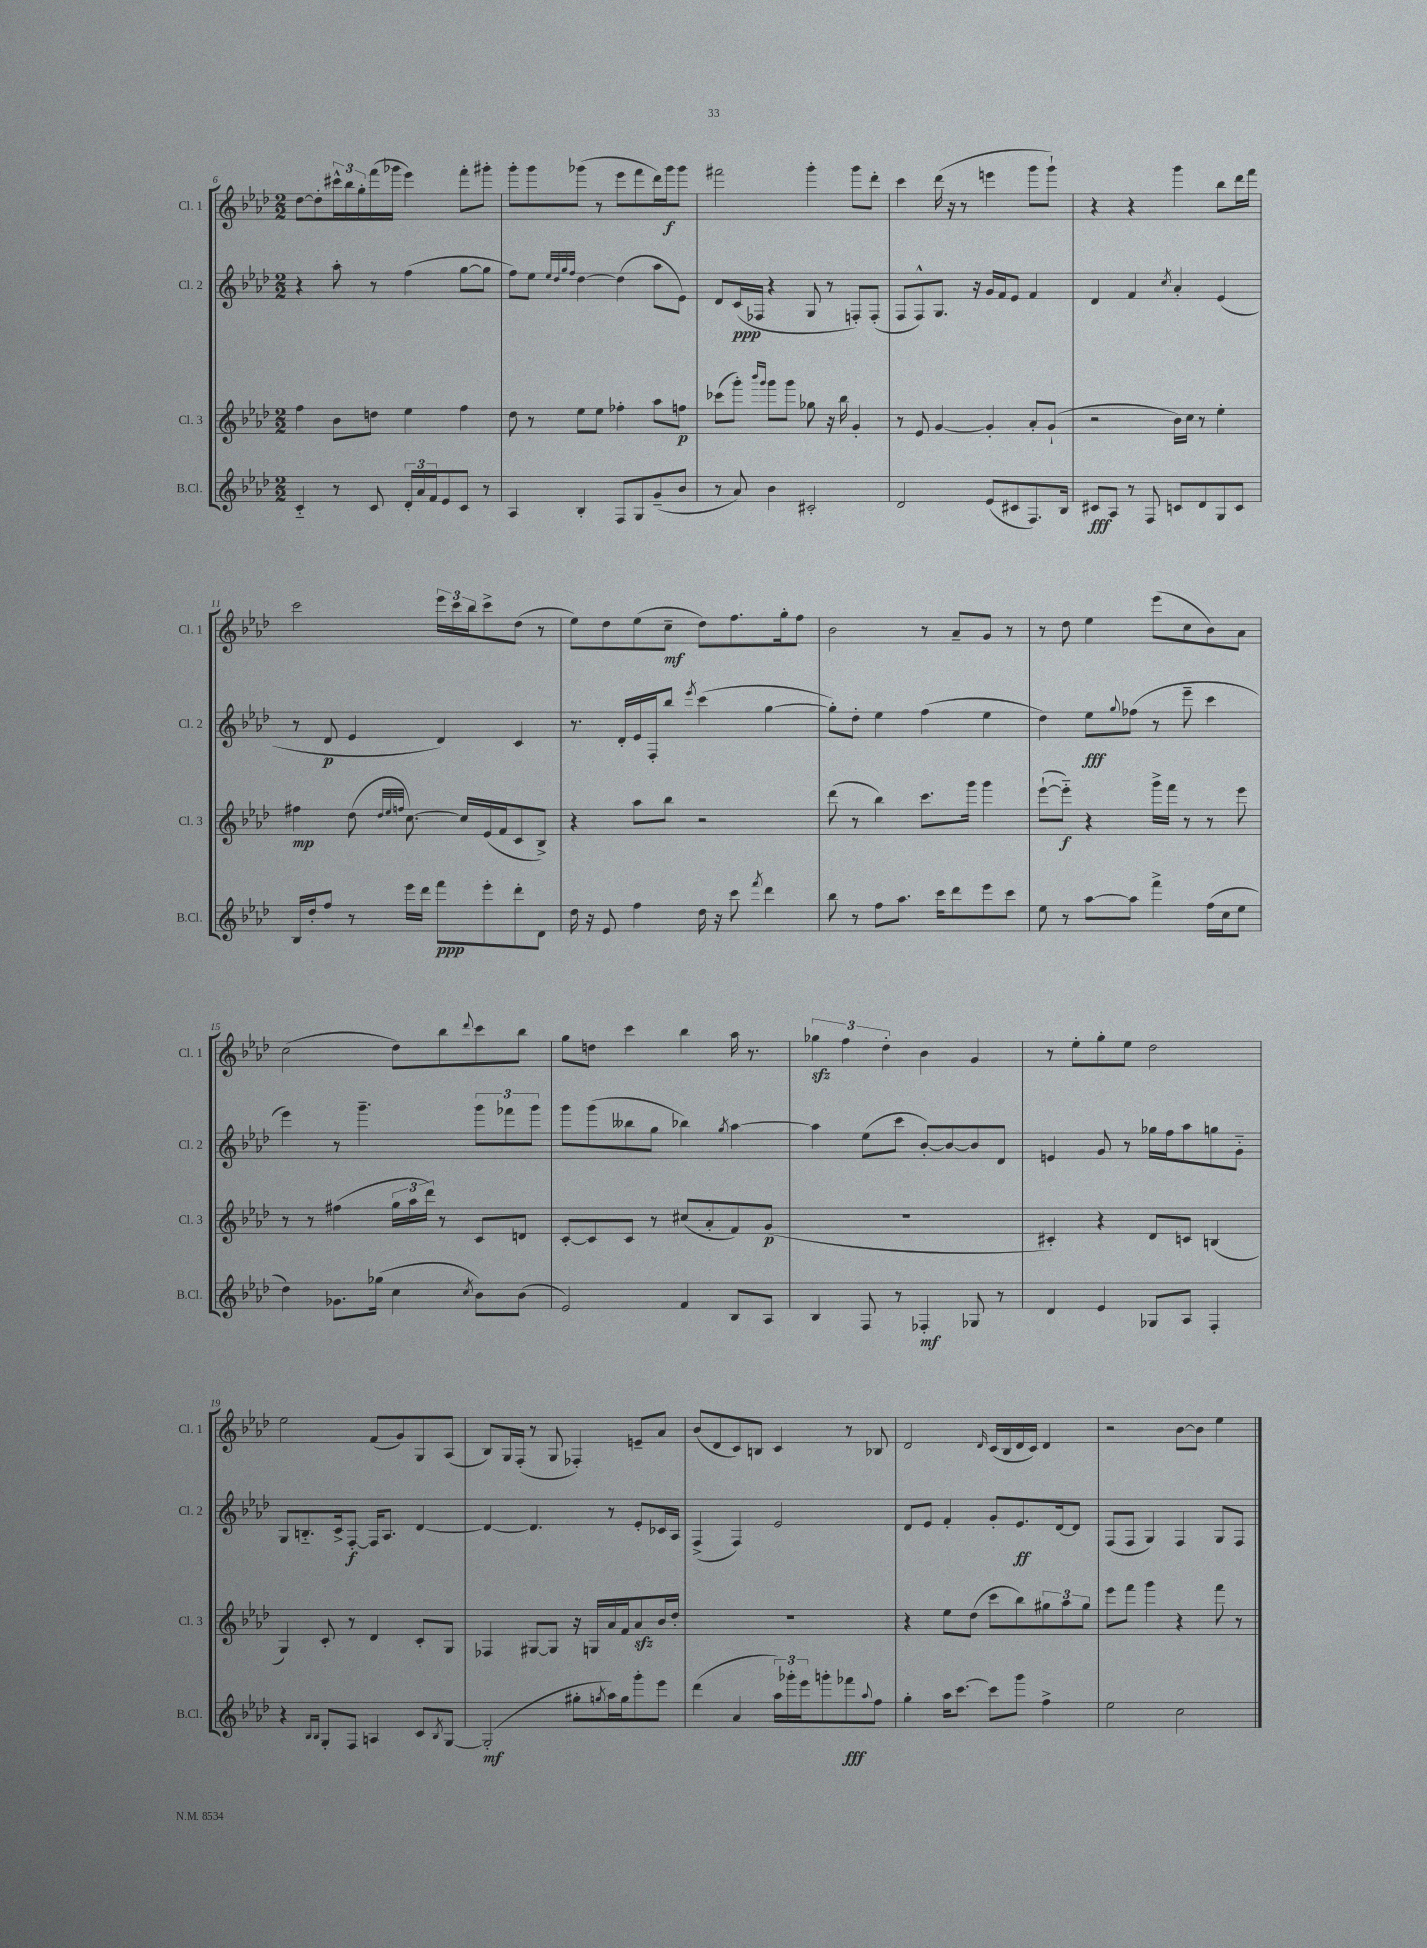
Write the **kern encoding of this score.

**kern	**dynam	**kern	**dynam	**kern	**dynam	**kern	**dynam
*part4	*part4	*part3	*part3	*part2	*part2	*part1	*part1
*staff4	*staff4	*staff3	*staff3	*staff2	*staff2	*staff1	*staff1
*I"B.Cl.	*	*I"Cl. 3	*	*I"Cl. 2	*	*I"Cl. 1	*
*I'B.Cl.	*	*I'Cl. 3	*	*I'Cl. 2	*	*I'Cl. 1	*
*clefG2	*	*clefG2	*	*clefG2	*	*clefG2	*
*k[b-e-a-d-]	*	*k[b-e-a-d-]	*	*k[b-e-a-d-]	*	*k[b-e-a-d-]	*
*M2/2	*	*M2/2	*	*M2/2	*	*M2/2	*
=6	=6	=6	=6	=6	=6	=6	=6
4c/	.	4ff\	.	4r	.	[8dd-\L	.
.	.	.	.	.	.	8dd-'\]	.
8r	.	8b-\L	.	8aa-'\	.	24ccc#X^^\L	.
.	.	.	.	.	.	24bb-\	.
.	.	.	.	.	.	24gg'\	.
8c/	.	8ddn\J	.	8r	.	(16fff\	.
.	.	.	.	.	.	16ggg-X\JJ	.
24d-'/LL	.	4ee-\	.	(4ff\	.	4eee-\)	.
24a-/	.	.	.	.	.	.	.
24f/J	.	.	.	.	.	.	.
8e-/	.	.	.	.	.	.	.
8c/J	.	4ff\	.	[8gg\L	.	8fff'\L	.
8r	.	.	.	8gg\J]	.	8ggg#X'\J	.
=7	=7	=7	=7	=7	=7	=7	=7
4A-/	.	8dd-\	.	8ff\L)	.	8ggg'\L	.
.	.	8r	.	8ee-\J	.	8ggg\	.
.	.	.	.	32qqee-/LLL	.	.	.
.	.	.	.	32qqdd-/	.	.	.
.	.	.	.	32qqgg/	.	.	.
.	.	.	.	32qqff/JJJ	.	.	.
4B-'/	.	8ee-\L	.	[4dd-\	.	(8ggg-X\J	.
.	.	8ee-\J	.	.	.	8r	.
8F/L	.	4ff-X'\	.	(4dd-\]	.	8eee-\L	.
8G/	.	.	.	.	.	8fff\	.
(8g~/	.	8aa-\L	.	8aa-\L	.	16ddd-\L)	.
.	.	.	.	.	.	16ggg-\J	f
8b-/J	.	8ffn\J	p	8e-\J)	.	8ggg-\J	.
=8	=8	=8	=8	=8	=8	=8	=8
8r	.	(8ccc-X\L	.	8d-/L	.	2fff#X\	.
8a-/)	.	8ggg'\J)	.	(16c/L	ppp	.	.
.	.	.	.	16F-X/JJ	.	.	.
.	.	16qqbbb-/LL	.	.	.	.	.
.	.	16qqggg/JJ	.	.	.	.	.
4b-\	.	8ggg\L	.	4r	.	.	.
.	.	8ggg\J	.	.	.	.	.
2c#X'/	.	8gg-X\	.	8G/	.	4ggg'\	.
.	.	16r	.	8r	.	.	.
.	.	16bb-\	.	.	.	.	.
.	.	4g'/	.	8Fn'/L)	.	8ggg\L	.
.	.	.	.	(8F'/J	.	8ddd-'\J	.
=9	=9	=9	=9	=9	=9	=9	=9
2d-/	.	8r	.	8F/L	.	4ccc\	.
.	.	8e-/	.	8F^^/)	.	.	.
.	.	[4g/	.	8.G/J	.	(16ddd-\	.
.	.	.	.	.	.	16r	.
.	.	.	.	.	.	8r	.
.	.	.	.	16r	.	.	.
(8e-/L	.	4g'/]	.	16g/LL	.	4eeen\	.
.	.	.	.	16f/J	.	.	.
8c#X/	.	.	.	8e-/J	.	.	.
8.F/)	.	8a-'/L	.	4f/	.	8ggg\L	.
.	.	(8g`/J	.	.	.	8ggg`\J)	.
16B-/Jk	.	.	.	.	.	.	.
=10	=10	=10	=10	=10	=10	=10	=10
8c#X/L	fff	2r	.	4d-/	.	4r	.
8A-/J	.	.	.	.	.	.	.
8r	.	.	.	4f/	.	4r	.
8F/	.	.	.	.	.	.	.
.	.	.	.	8qcc/	.	.	.
8cn/L	.	16b-\LL)	.	4a-'/	.	4ggg\	.
.	.	16cc\JJ	.	.	.	.	.
8d-/	.	8r	.	.	.	.	.
8G/	.	4ee-'\	.	(4e-/	.	8bb-\L	.
8c/J	.	.	.	.	.	16ddd-\L	.
.	.	.	.	.	.	16fff\JJ	.
!!LO:LB:g=z
=11	=11	=11	=11	=11	=11	=11	=11
16B-/LL	.	4ff#X\	mp	8r	.	2ccc\	.
16dd-'/J	.	.	.	.	.	.	.
8ff/J	.	.	.	8d-/	p	.	.
8r	.	(8dd-\	.	4e-/	.	.	.
.	.	32qqdd-/LLL	.	.	.	.	.
.	.	32qqee-/	.	.	.	.	.
.	.	32qqffn/JJJ	.	.	.	.	.
16eee-\LL	.	[8.cc\)	.	.	.	.	.
16ddd-\JJ	.	.	.	.	.	.	.
8fff\L	ppp	.	.	4d-/)	.	24eee-\LL	.
.	.	.	.	.	.	24ccc\	.
.	.	16cc/LL]	.	.	.	.	.
.	.	.	.	.	.	24bb-\J	.
8eee-'\	.	(16e-/	.	.	.	8ccc^\	.
.	.	16f/J	.	.	.	.	.
8ddd-'\	.	8c/	.	4c/	.	(8dd-\J	.
8d-\J	.	8B-^/J)	.	.	.	8r	.
=12	=12	=12	=12	=12	=12	=12	=12
16dd-\	.	4r	.	8.r	.	8ee-\L)	.
16r	.	.	.	.	.	.	.
8e-/	.	.	.	.	.	8dd-\	.
.	.	.	.	16d-'/LL	.	.	.
4ff\	.	8aa-\L	.	16e-/	.	(8ee-\	.
.	.	.	.	16F'/J	.	.	.
.	.	8bb-\J	.	8bb-/J	.	8cc~\J	mf
.	.	.	.	8qeee-/	.	.	.
16dd-\	.	2r	.	(4ccc\	.	8dd-\L)	.
16r	.	.	.	.	.	.	.
8ccc\	.	.	.	.	.	8.ff\	.
8qfff/	.	.	.	.	.	.	.
4ddd-\	.	.	.	[4gg\	.	.	.
.	.	.	.	.	.	16gg'\k	.
.	.	.	.	.	.	8ff\J	.
=13	=13	=13	=13	=13	=13	=13	=13
8bb-\	.	(8ddd-\	.	8gg'\L])	.	2b-\	.
8r	.	8r	.	8dd-'\J	.	.	.
8ff\L	.	4bb-\)	.	4ee-\	.	.	.
8.aa-\J	.	.	.	.	.	.	.
.	.	8.ccc\L	.	(4ff\	.	8r	.
16ccc\KL	.	.	.	.	.	.	.
8ddd-\	.	.	.	.	.	8a-~/L	.
.	.	16ggg\Jk	.	.	.	.	.
8eee-\	.	4ggg\	.	4ee-\	.	8g/J	.
8ccc\J	.	.	.	.	.	8r	.
=14	=14	=14	=14	=14	=14	=14	=14
8ee-\	.	([8eee-`\L	.	4dd-\)	.	8r	.
8r	.	8eee-\J])	f	.	.	8dd-\	.
[8aa-\L	.	4r	.	8ee-\L	fff	4ee-\	.
.	.	.	.	8qqgg/	.	.	.
8aa-\J]	.	.	.	(8ff-X\J	.	.	.
4fff^\	.	16ggg^\LL	.	8r	.	(8eee-\L	.
.	.	16fff\JJ	.	.	.	.	.
.	.	8r	.	8eee-~\	.	8cc\	.
(16ff\LL	.	8r	.	4ccc\	.	8b-\)	.
16cc\J	.	.	.	.	.	.	.
8ee-\J	.	8eee-\	.	.	.	8a-\J	.
!!LO:LB:g=z
=15	=15	=15	=15	=15	=15	=15	=15
4dd-\)	.	8r	.	4eee-\)	.	(2cc\	.
.	.	8r	.	.	.	.	.
8.g-X\L	.	(4ff#X\	.	8r	.	.	.
.	.	.	.	4.ggg~\	.	.	.
(16gg-X\Jk	.	.	.	.	.	.	.
4cc\	.	24gg\LL	.	.	.	8dd-\L)	.
.	.	24aa-\	.	.	.	.	.
.	.	24ddd-\JJ)	.	.	.	.	.
.	.	8r	.	.	.	8bb-\	.
8qcc/	.	.	.	.	.	8qqddd-/	.
8b-\L)	.	8c/L	.	12ggg\L	.	8ccc\	.
.	.	.	.	12fff-X\	.	.	.
(8b-\J	.	8dn/J	.	.	.	8bb-\J	.
.	.	.	.	12ggg\J	.	.	.
=16	=16	=16	=16	=16	=16	=16	=16
2e-/)	.	[8c'/L	.	8ggg\L	.	8gg\L	.
.	.	8c/]	.	(8ggg\	.	8ddn\J	.
.	.	8c/J	.	8bb--X\	.	4ccc\	.
.	.	8r	.	8gg\J	.	.	.
4f/	.	(8cc#X/L	.	4bb-X\)	.	4bb-\	.
.	.	8a-'/	.	.	.	.	.
.	.	.	.	8qgg/	.	.	.
8B-/L	.	8f/)	.	[4aa-\	.	16aa-\	.
.	.	.	.	.	.	8.r	.
8A-/J	.	(8g/J	p	.	.	.	.
=17	=17	=17	=17	=17	=17	=17	=17
4B-/	.	1r	.	4aa-\]	.	6gg-Xzz\	.
.	.	.	.	.	.	6ff\	.
8F/	.	.	.	(8ee-\L	.	.	.
.	.	.	.	.	.	6dd-'\	.
8r	.	.	.	8ccc\J	.	.	.
4F-X'/	mf	.	.	[8b-'/L)	.	4b-\	.
.	.	.	.	8b-/_	.	.	.
8G-X/	.	.	.	8b-/]	.	4g/	.
8r	.	.	.	8d-/J	.	.	.
=18	=18	=18	=18	=18	=18	=18	=18
4d-/	.	4c#X'/)	.	4en/	.	8r	.
.	.	.	.	.	.	8ee-'\L	.
4e-/	.	4r	.	8g/	.	8gg'\	.
.	.	.	.	8r	.	8ee-\J	.
8G-X/L	.	8d-/L	.	16gg-X\LL	.	2dd-\	.
.	.	.	.	16ff\J	.	.	.
8A-/J	.	8cn/J	.	8aa-\	.	.	.
4F'/	.	(4Bn/	.	8ggn\	.	.	.
.	.	.	.	8g\J	.	.	.
!!LO:LB:g=z
=19	=19	=19	=19	=19	=19	=19	=19
4r	.	4G/)	.	8G/L	.	2ee-\	.
.	.	.	.	8.Bn/	.	.	.
16qqB-/LL	.	.	.	.	.	.	.
16qqB-/JJ	.	.	.	.	.	.	.
8G'/L	.	8c'/	.	.	.	.	.
.	.	.	.	16c^/k	.	.	.
8F/J	.	8r	.	[8F'/J	f	.	.
4An/	.	4d-/	.	16F/KL]	.	(8f/L	.
.	.	.	.	8.A-/J	.	.	.
.	.	.	.	.	.	8g/)	.
8c/L	.	8c'/L	.	[4d-/	.	8G/	.
8qB-/	.	.	.	.	.	.	.
[8G/J	.	8G/J	.	.	.	(8A-/J	.
=20	=20	=20	=20	=20	=20	=20	=20
(2G'/]	mf	4F-X/	.	4d-/_	.	8B-/L)	.
.	.	.	.	.	.	16G/L	.
.	.	.	.	.	.	(16F'/JJ	.
.	.	[8G#X/L	.	4.d-/]	.	8r	.
.	.	8G#/J]	.	.	.	8G/	.
8gg#X'\L	.	16r	.	.	.	4F-X'/)	.
.	.	16Gn/LL	.	.	.	.	.
8qggn/	.	.	.	.	.	.	.
16aa-\L)	.	16a-/	.	8r	.	.	.
16gg\J	.	16f/J	.	.	.	.	.
8ggg'\	.	8a-zz/	.	8e-'/L	.	8en~/L	.
8eee-\J	.	16b-/L	.	16c-X/L	.	8a-/J	.
.	.	16dd-'/JJ	.	16A-/JJ	.	.	.
=21	=21	=21	=21	=21	=21	=21	=21
(4ddd-\	.	1r	.	(4F^/	.	(8b-/L	.
.	.	.	.	.	.	8d-/	.
4a-/	.	.	.	4F/)	.	8c/)	.
.	.	.	.	.	.	8Bn/J	.
24aa-\LL)	.	.	.	2e-/	.	4c/	.
24ggg-X'\	.	.	.	.	.	.	.
24eee-\J	.	.	.	.	.	.	.
8gggn'\	.	.	.	.	.	.	.
8fff-X\	fff	.	.	.	.	8r	.
8qqaa-/	.	.	.	.	.	.	.
8ff\J	.	.	.	.	.	8B-X/	.
=22	=22	=22	=22	=22	=22	=22	=22
4gg'\	.	4r	.	8d-/L	.	2d-/	.
.	.	.	.	8e-/J	.	.	.
16aa-\KL	.	8ee-\L	.	4f'/	.	.	.
[8.ccc\J	.	.	.	.	.	.	.
.	.	(8dd-\J	.	.	.	.	.
.	.	.	.	.	.	16qqd-/	.
8ccc\L]	.	8ccc\L	.	8g'/L	.	(16c/LL	.
.	.	.	.	.	.	16B-/	.
8ggg\J	.	8bb-\)	.	8.e-/	ff	16d-/	.
.	.	.	.	.	.	16c/JJ)	.
4ff^\	.	12gg#X\	.	.	.	4d-/	.
.	.	.	.	[16d-/k	.	.	.
.	.	12aa-\	.	.	.	.	.
.	.	.	.	8d-/J]	.	.	.
.	.	12gg#\J	.	.	.	.	.
=23	=23	=23	=23	=23	=23	=23	=23
2ee-\	.	8eee-\L	.	(8F/L	.	2r	.
.	.	8fff\J	.	8F/J	.	.	.
.	.	4ggg\	.	4G/)	.	.	.
2cc\	.	4r	.	4F/	.	[8b-\L	.
.	.	.	.	.	.	8b-\J]	.
.	.	8fff\	.	8G/L	.	4ee-\	.
.	.	8r	.	8F/J	.	.	.
==	==	==	==	==	==	==	==
*-	*-	*-	*-	*-	*-	*-	*-
